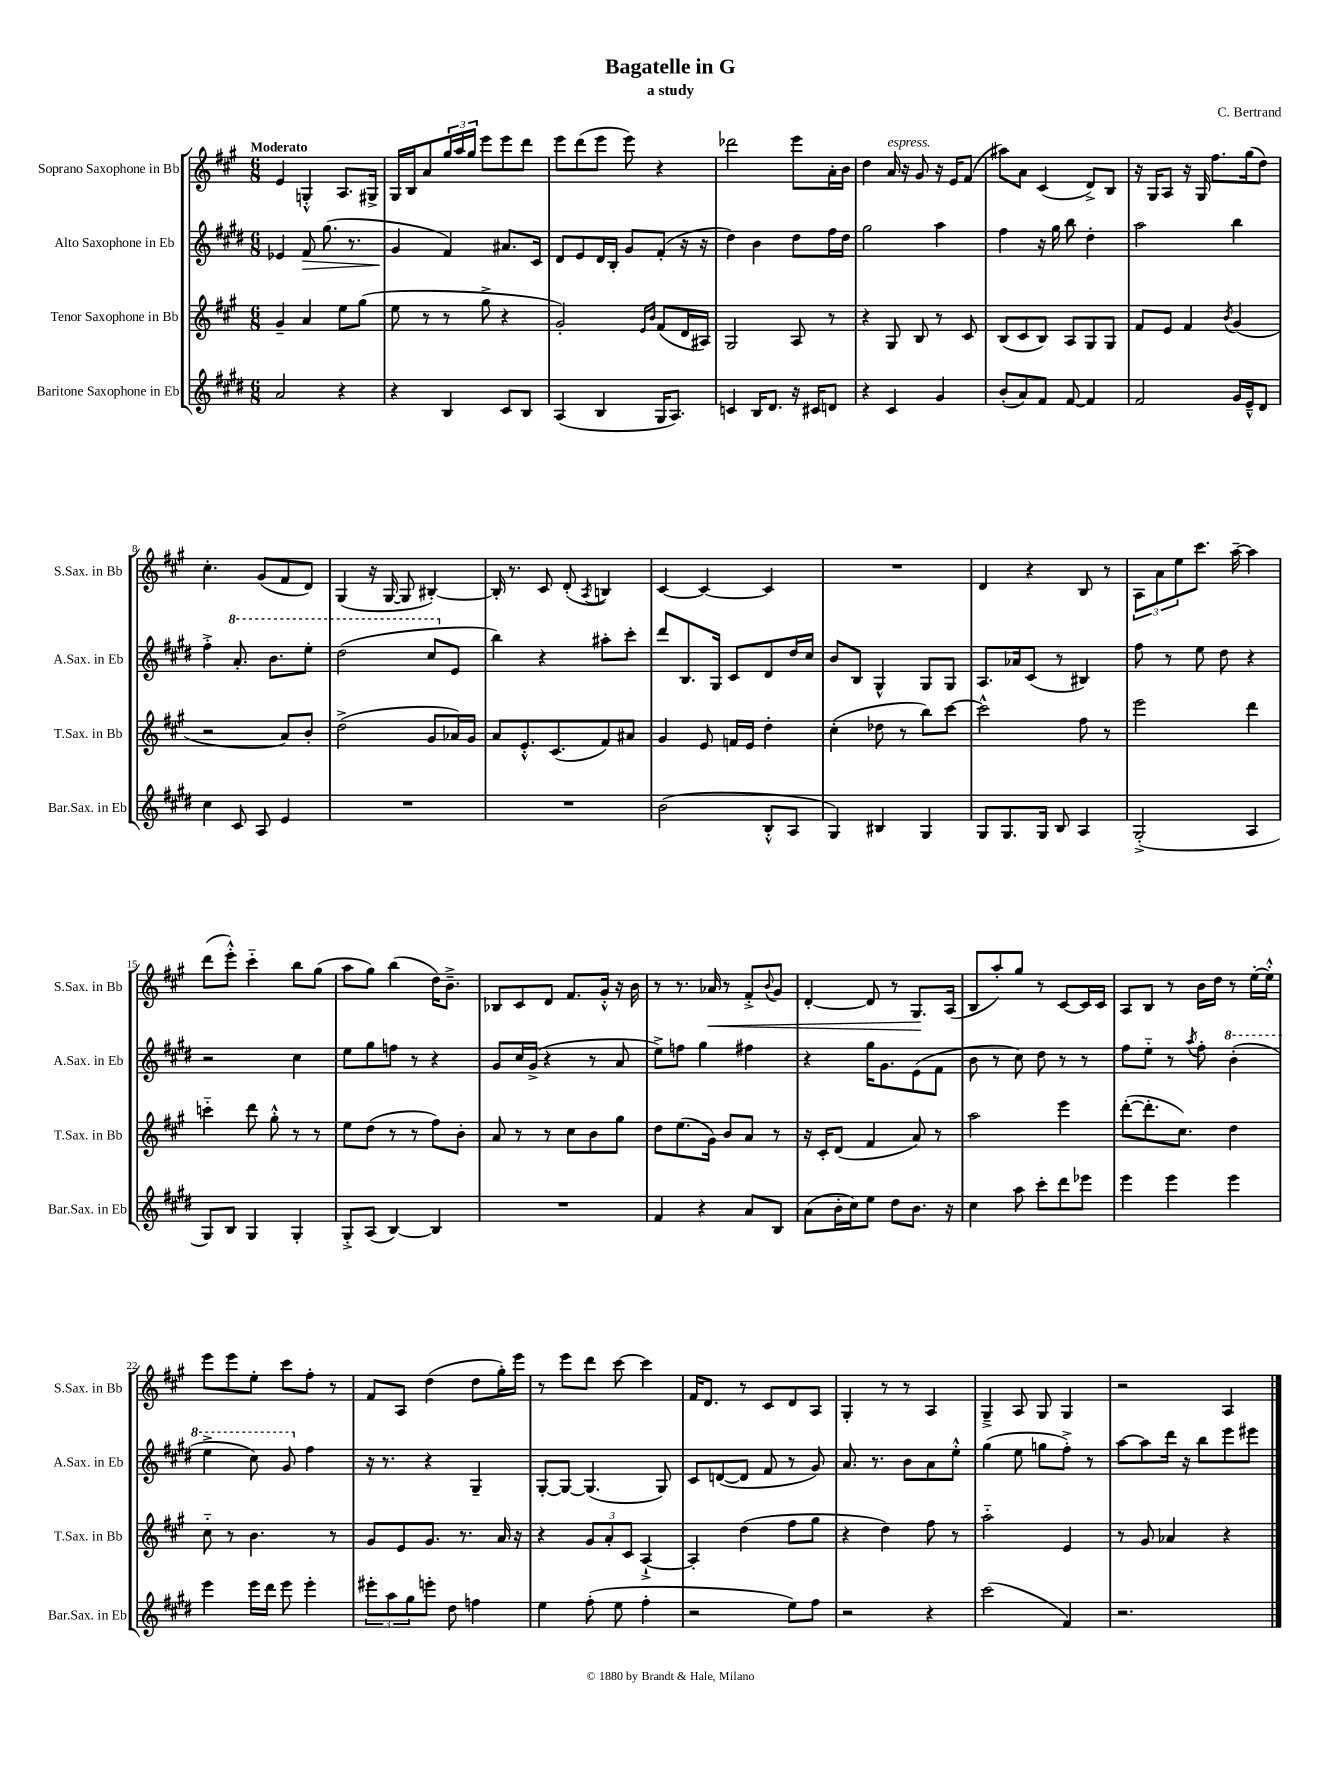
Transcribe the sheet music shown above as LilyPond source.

\header { title = "Bagatelle in G" composer = "C. Bertrand" subtitle = "a study" }
<<
\new StaffGroup <<
\new Staff = "s0" \with { instrumentName = "Soprano Saxophone in Bb" shortInstrumentName = "S.Sax. in Bb" } {
    \clef treble \key a \major \numericTimeSignature \time 6/8 \tempo "Moderato"
    e'4 g4-.-^ a8. gis16-> |
    gis16 b16 a'8 \tuplet 3/2 { gis''16 a''16 gis''16 } e'''8 e'''8 d'''8 |
    e'''8 d'''8( e'''8 e'''8) r4 |
    des'''2 e'''8 a'16-. b'16 |
    d''4 a'16^\markup { \italic "espress." } r16 gis'8 r16 e'16 fis'8( |
    ais''8) a'8 cis'4( d'8->) b8 |
    r16 gis16 a8 r16 gis16 fis''8. gis''16( d''8) |
    cis''4.-. gis'8( fis'8 d'8) |
    gis4( r16 gis16~ gis8 bis4~-.) |
    bis16-. r8. cis'8 d'8-.( \acciaccatura { a8 } b4) |
    cis'4~ cis'4~ cis'4 |
    R2. |
    d'4 r4 b8 r8 |
    \tuplet 3/2 { a8 a'8 e''8 } cis'''8. a''16~-- a''4 |
    d'''8( e'''8-.-^) cis'''4-_ b''8 gis''8( |
    a''8 gis''8) b''4( d''16) b'8.---> |
    bes8 cis'8 d'8 fis'8. gis'16-.-^ r16 b'16 |
    r8 r8. aes'16\< r8 fis'8-.-> \appoggiatura { b'8 } gis'8 |
    d'4~-. d'8 r8 gis8.\! a16( |
    b8 a''8-.) gis''8 r8 cis'8~ cis'16 cis'16 |
    a8 b8 r8 b'16 d''16 r8 e''16~-. e''16-.-^ |
    e'''8 e'''8 e''8-. cis'''8 fis''8-. r8 |
    fis'8 a8 d''4( d''8 gis''16-.) e'''16 |
    r8 e'''8 d'''8 cis'''8~ cis'''4 |
    fis'16 d'8. r8 cis'8 d'8 a8 |
    gis4-. r8 r8 a4 |
    gis4---> a8 gis8 gis4 |
    r2 a4 \bar "|." |
}
\new Staff = "s1" \with { instrumentName = "Alto Saxophone in Eb" shortInstrumentName = "A.Sax. in Eb" } {
    \clef treble \key e \major \numericTimeSignature \time 6/8
    ees'4 fis'8\> gis''8.( r8. |
    gis'4\! fis'4) ais'8. cis'16 |
    dis'8 e'8 dis'16 b16-. gis'8 fis'8-.( r16 r16 |
    dis''4) b'4 dis''8 fis''16 dis''16 |
    gis''2 a''4 |
    fis''4 r16 gis''16 b''8 dis''4-. |
    a''2 b''4 |
    fis''4-.-> \ottava #1 a''8.-. b''8. e'''8-. |
    dis'''2( cis'''8 \ottava #0 e'8 |
    b''4) r4 ais''8-. cis'''8-. |
    dis'''8 b8. gis16 cis'8 dis'8 dis''16 cis''16 |
    b'8 b8 gis4-^ gis8 gis8 |
    a8. aes'16 cis'8( r8 bis4) |
    fis''8 r8 e''8 dis''8 r4 |
    r2 cis''4 |
    e''8 gis''8 f''8 r8 r4 |
    gis'8 cis''16 gis'16->( r4 r8 a'8 |
    e''8->) f''8 gis''4 fis''4 |
    r4 gis''16 gis'8. e'8( fis'8 |
    b'8 r8 cis''8) dis''8 r8 r8 |
    fis''8 e''8-_ r8 \acciaccatura { a''8 } fis''8-. \ottava #1 b''4-.( |
    e'''4-> cis'''8) gis''8 \ottava #0 fis''4 |
    r16 r8. r4 gis4-- |
    gis8~-. gis8~ gis4.( gis8) |
    cis'8 d'8~( d'8 fis'8 r8 gis'8) |
    a'8. r8. b'8 a'8 e''8-.-^ |
    gis''4( e''8 g''8 fis''8-.->) r8 |
    a''8~ a''8 dis'''16 r16 b''8 e'''8 eis'''8 \bar "|." |
}
\new Staff = "s2" \with { instrumentName = "Tenor Saxophone in Bb" shortInstrumentName = "T.Sax. in Bb" } {
    \clef treble \key a \major \numericTimeSignature \time 6/8
    gis'4-- a'4 e''8 gis''8( |
    e''8 r8 r8 gis''8-> r4 |
    gis'2-.) \grace { e'16 b'16 } fis'8( d'16 ais16) |
    gis2 a8 r8 |
    r4 gis8 b8 r8 cis'8 |
    b8( cis'8 b8) a8 gis8 gis8 |
    fis'8 e'8 fis'4 \acciaccatura { b'8 } gis'4( |
    r2 a'8) b'8-. |
    d''2->( gis'8 aes'16) gis'16 |
    a'8 e'8.-.-^ cis'8.( fis'8) ais'8 |
    gis'4 e'8 f'16 e'16 d''4-. |
    cis''4-.( des''8 r8 b''8) cis'''8~ |
    cis'''2-^ fis''8 r8 |
    e'''2 d'''4 |
    c'''4-_ d'''8 gis''8-.-^ r8 r8 |
    e''8 d''8( r8 r8 fis''8) b'8-. |
    a'8 r8 r8 cis''8 b'8 gis''8 |
    d''8 e''8.( gis'16) b'8 a'8 r8 |
    r16 cis'16-. d'8( fis'4 a'8) r8 |
    a''2 e'''4 |
    d'''8~-.( d'''8.-. cis''8.) d''4 |
    cis''8-_ r8 b'4. r8 |
    gis'8 e'8 gis'8. r8. a'16 r16 |
    r4 \tuplet 3/2 { gis'8 a'8-. cis'8 } a4~-!-> |
    a4-. d''4( fis''8 gis''8 |
    r4 d''4) fis''8 r8 |
    a''2-_ e'4 |
    r8 gis'8 aes'4 r4 \bar "|." |
}
\new Staff = "s3" \with { instrumentName = "Baritone Saxophone in Eb" shortInstrumentName = "Bar.Sax. in Eb" } {
    \clef treble \key e \major \numericTimeSignature \time 6/8
    a'2 r4 |
    r4 b4 cis'8 b8 |
    a4( b4 gis16 a8.) |
    c'4 b16 dis'8. r16 cis'16 d'8 |
    r4 cis'4 gis'4 |
    b'8-.( a'8) fis'8 fis'8~ fis'4 |
    fis'2 gis'16 e'16---^ dis'8 |
    cis''4 cis'8 a8 e'4 |
    R2. |
    R2. |
    b'2( b8-.-^ a8 |
    gis4) bis4 gis4 |
    gis8 gis8. gis16 b8 a4 |
    gis2-.->( a4 |
    gis8) b8 gis4 gis4-. |
    gis8-.-> a8( b4~) b4 |
    R2. |
    fis'4 r4 a'8 b8 |
    a'8( b'16-. cis''16) e''8 dis''8 b'8. r16 |
    cis''4 a''8 cis'''8-. dis'''8 ees'''8 |
    e'''4 e'''4 e'''4 |
    e'''4 e'''16 dis'''16 e'''8 e'''4-. |
    \tuplet 3/2 { eis'''8-. a''8 gis''8 } e'''8-. dis''8 f''4 |
    e''4 fis''8-.( e''8 fis''4-. |
    r2 e''8) fis''8 |
    r2 r4 |
    cis'''2( fis'4) |
    r2. \bar "|." |
}
>>
>>
